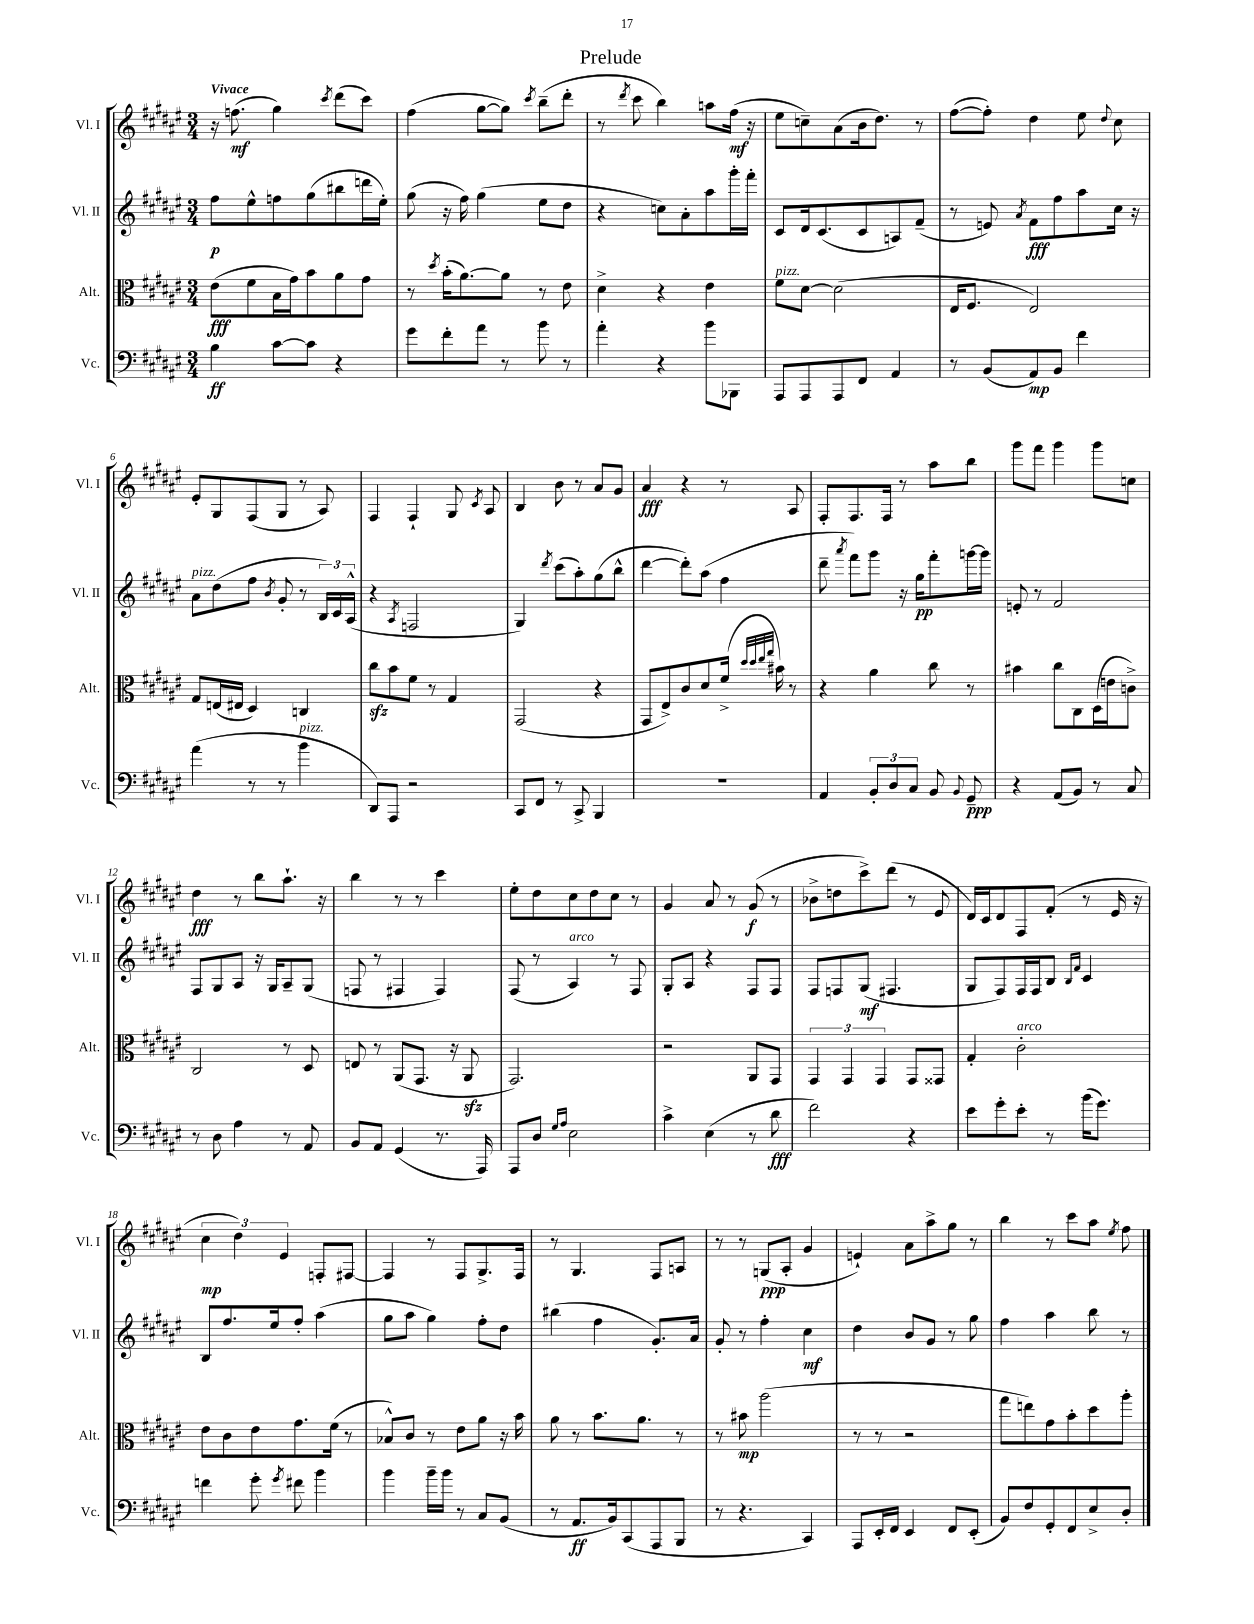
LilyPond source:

\header { title = "Prelude" }
<<
\new StaffGroup <<
\new Staff = "s0" \with { instrumentName = "Vl. I" shortInstrumentName = "Vl. I" } {
    \clef treble \key fis \major \numericTimeSignature \time 3/4 \tempo "Vivace"
    \autoBeamOff r16 f''8.\mf( gis''4) \acciaccatura { cis'''8 } dis'''8[( cis'''8]) |
    fis''4( gis''8[~ gis''8]) \acciaccatura { cis'''8 } b''8[--( dis'''8]-. |
    r8 \acciaccatura { dis'''8 } cis'''8 b''4) a''8[ fis''16]\mf( r16 |
    eis''8[ c''8--) ais'8( b'16 dis''8.]) r8 |
    fis''8[~( fis''8]-.) dis''4 eis''8 \appoggiatura { dis''8 } cis''8 |
    eis'8[-. gis8 fis8( gis8] r8 ais8) |
    fis4 fis4-! gis8 \acciaccatura { cis'8 } ais8 |
    b4 b'8 r8 ais'8[ gis'8] |
    ais'4\fff r4 r8 ais8 |
    fis8[-. fis8. fis16] r8 ais''8[ b''8] |
    gis'''8[ fis'''8] gis'''4 gis'''8[ c''8] |
    dis''4\fff r8 b''8[ ais''8.]-! r16 |
    b''4 r8 r8 cis'''4 |
    eis''8[-. dis''8 cis''8 dis''8 cis''8] r8 |
    gis'4 ais'8 r8 gis'8\f( r8 |
    bes'8[-> d''8 cis'''8->) dis'''8]( r8 eis'8 |
    dis'16[) cis'16 dis'8 fis8 fis'8]-.( r8 eis'16 r16 |
    \tuplet 3/2 { cis''4\mp dis''4) eis'4 } f8[-. fis8]~ |
    fis4 r8 fis8[ gis8.-> fis16] |
    r8 gis4. fis8[ a8] |
    r8 r8 g8[\ppp( ais8]-. gis'4 |
    e'4-!) ais'8[ ais''8-> gis''8] r8 |
    b''4 r8 cis'''8[ ais''8] \acciaccatura { eis''8 } fis''8 \bar "|." |
}
\new Staff = "s1" \with { instrumentName = "Vl. II" shortInstrumentName = "Vl. II" } {
    \clef treble \key fis \major \numericTimeSignature \time 3/4
    \autoBeamOff fis''8[\p eis''8-^ f''8 gis''8( bis''8 d'''16 eis''16]-.) |
    gis''8( r16 fis''16) gis''4( eis''8[ dis''8] |
    r4 c''8[) ais'8-. ais''8 gis'''16-. fis'''16]-. |
    cis'8[ dis'16 cis'8.( cis'8 a8) fis'8]--( |
    r8 e'8) \acciaccatura { ais'8 } fis'8[\fff fis''8 ais''8 cis''16] r16 |
    ais'8[^\markup { \italic "pizz." } dis''8( fis''8] \acciaccatura { b'8 } gis'8-. r8 \tuplet 3/2 { b16[) cis'16 ais16]-^( } |
    r4 \acciaccatura { ais8 } f2 |
    gis4) \acciaccatura { dis'''8 } cis'''8[( ais''8-.) gis''8( b''8]-^ |
    dis'''4~ dis'''8[-.) ais''8]( fis''4 |
    dis'''8-- \acciaccatura { ais'''8 } fis'''8[) gis'''8] r16 gis''16[\pp fis'''8-. g'''16~ g'''16] |
    e'8-. r8 fis'2 |
    fis8[ gis8 ais8] r16 gis16[ ais8-- gis8]( |
    f8 r8 fis4 fis4) |
    fis8( r8 ais4^\markup { \italic "arco" }) r8 fis8 |
    gis8[-. ais8] r4 fis8[ fis8] |
    fis8[ f8 gis8]\mf( fis4. |
    gis8[ fis8) fis16 fis16 b8] \grace { b16[ fis'16] } cis'4 |
    b8[ fis''8. eis''16 fis''8]-. ais''4( |
    gis''8[ ais''8] gis''4) fis''8[-. dis''8] |
    bis''4( fis''4 gis'8.[-.) ais'16] |
    gis'8-. r8 fis''4-. cis''4\mf |
    dis''4 b'8[ gis'8] r8 gis''8 |
    fis''4 ais''4 b''8 r8 \bar "|." |
}
\new Staff = "s2" \with { instrumentName = "Alt." shortInstrumentName = "Alt." } {
    \clef alto \key fis \major \numericTimeSignature \time 3/4
    \autoBeamOff eis'8[\fff( fis'8 b16 gis'16) b'8 ais'8 gis'8] |
    r8 \acciaccatura { dis''8 } b'16[-.( ais'8.~) ais'8] r8 eis'8 |
    dis'4-> r4 eis'4 |
    fis'8[^\markup { \italic "pizz." } dis'8]~ dis'2( |
    eis16[ fis8.] eis2) |
    gis8[ e16( eis16] dis4) c4 |
    cis''8[\sfz b'8 fis'8] r8 gis4 |
    gis,2( r4 |
    gis,8[ eis8->) cis'8 dis'8 fis'16]->( \grace { dis''32[ dis''32 eis''32 gis''32] } bis'16) r8 |
    r4 ais'4 cis''8 r8 |
    bis'4 cis''8[ cis8 dis16( e'16 c'8]->) |
    cis2 r8 dis8 |
    e8 r8 ais,8[( gis,8.] r16 ais,8\sfz |
    gis,2.) |
    r2 ais,8[ gis,8] |
    \tuplet 3/2 { gis,4 gis,4 gis,4 } gis,8[ gisis,8] |
    gis4-. cis'2-.^\markup { \italic "arco" } |
    eis'8[ cis'8 eis'8 gis'8. fis'16]( r8 |
    bes8[-^) cis'8] r8 eis'8[ ais'8] r16 b'16 |
    ais'8 r8 b'8.[ ais'8.] r8 |
    r8 bis'8\mp ais''2( |
    r8 r8 r2 |
    gis''8[ e''8) gis'8 b'8-. dis''8 ais''8]-. \bar "|." |
}
\new Staff = "s3" \with { instrumentName = "Vc." shortInstrumentName = "Vc." } {
    \clef bass \key fis \major \numericTimeSignature \time 3/4
    \autoBeamOff b4\ff cis'8[~ cis'8] r4 |
    gis'8[ fis'8-. ais'8] r8 b'8 r8 |
    ais'4-. r4 b'8[ bes,,8] |
    ais,,8[ ais,,8 ais,,8 fis,8] ais,4 |
    r8 b,8[( ais,8\mp) b,8] fis'4 |
    ais'4( r8 r8 b'4^\markup { \italic "pizz." } |
    dis,8[) ais,,8] r2 |
    cis,8[ fis,8] r8 cis,8-> b,,4 |
    R2. |
    ais,4 \tuplet 3/2 { b,8[-. dis8 cis8] } b,8 \appoggiatura { b,8 } gis,8--\ppp |
    r4 ais,8[( b,8]) r8 cis8 |
    r8 dis8 ais4 r8 ais,8 |
    b,8[ ais,8] gis,4( r8. ais,,16) |
    ais,,8[ dis8] \grace { gis16[ ais16] } eis2 |
    cis'4-> eis4( r8 dis'8\fff |
    fis'2) r4 |
    eis'8[ gis'8-. eis'8]-. r8 b'16[( gis'8.]) |
    f'4 gis'8-. \acciaccatura { gis'8 } fis'8 b'4 |
    b'4 b'16[-- b'16] r8 cis8[ b,8]( |
    r8 ais,8.[\ff b,16) cis,8( ais,,8 b,,8] |
    r8 r4. cis,4) |
    ais,,8[ eis,16-. fis,16] eis,4 fis,8[ eis,8]-.( |
    b,8[) fis8 gis,8-. fis,8 eis8-> dis8]-. \bar "|." |
}
>>
>>
